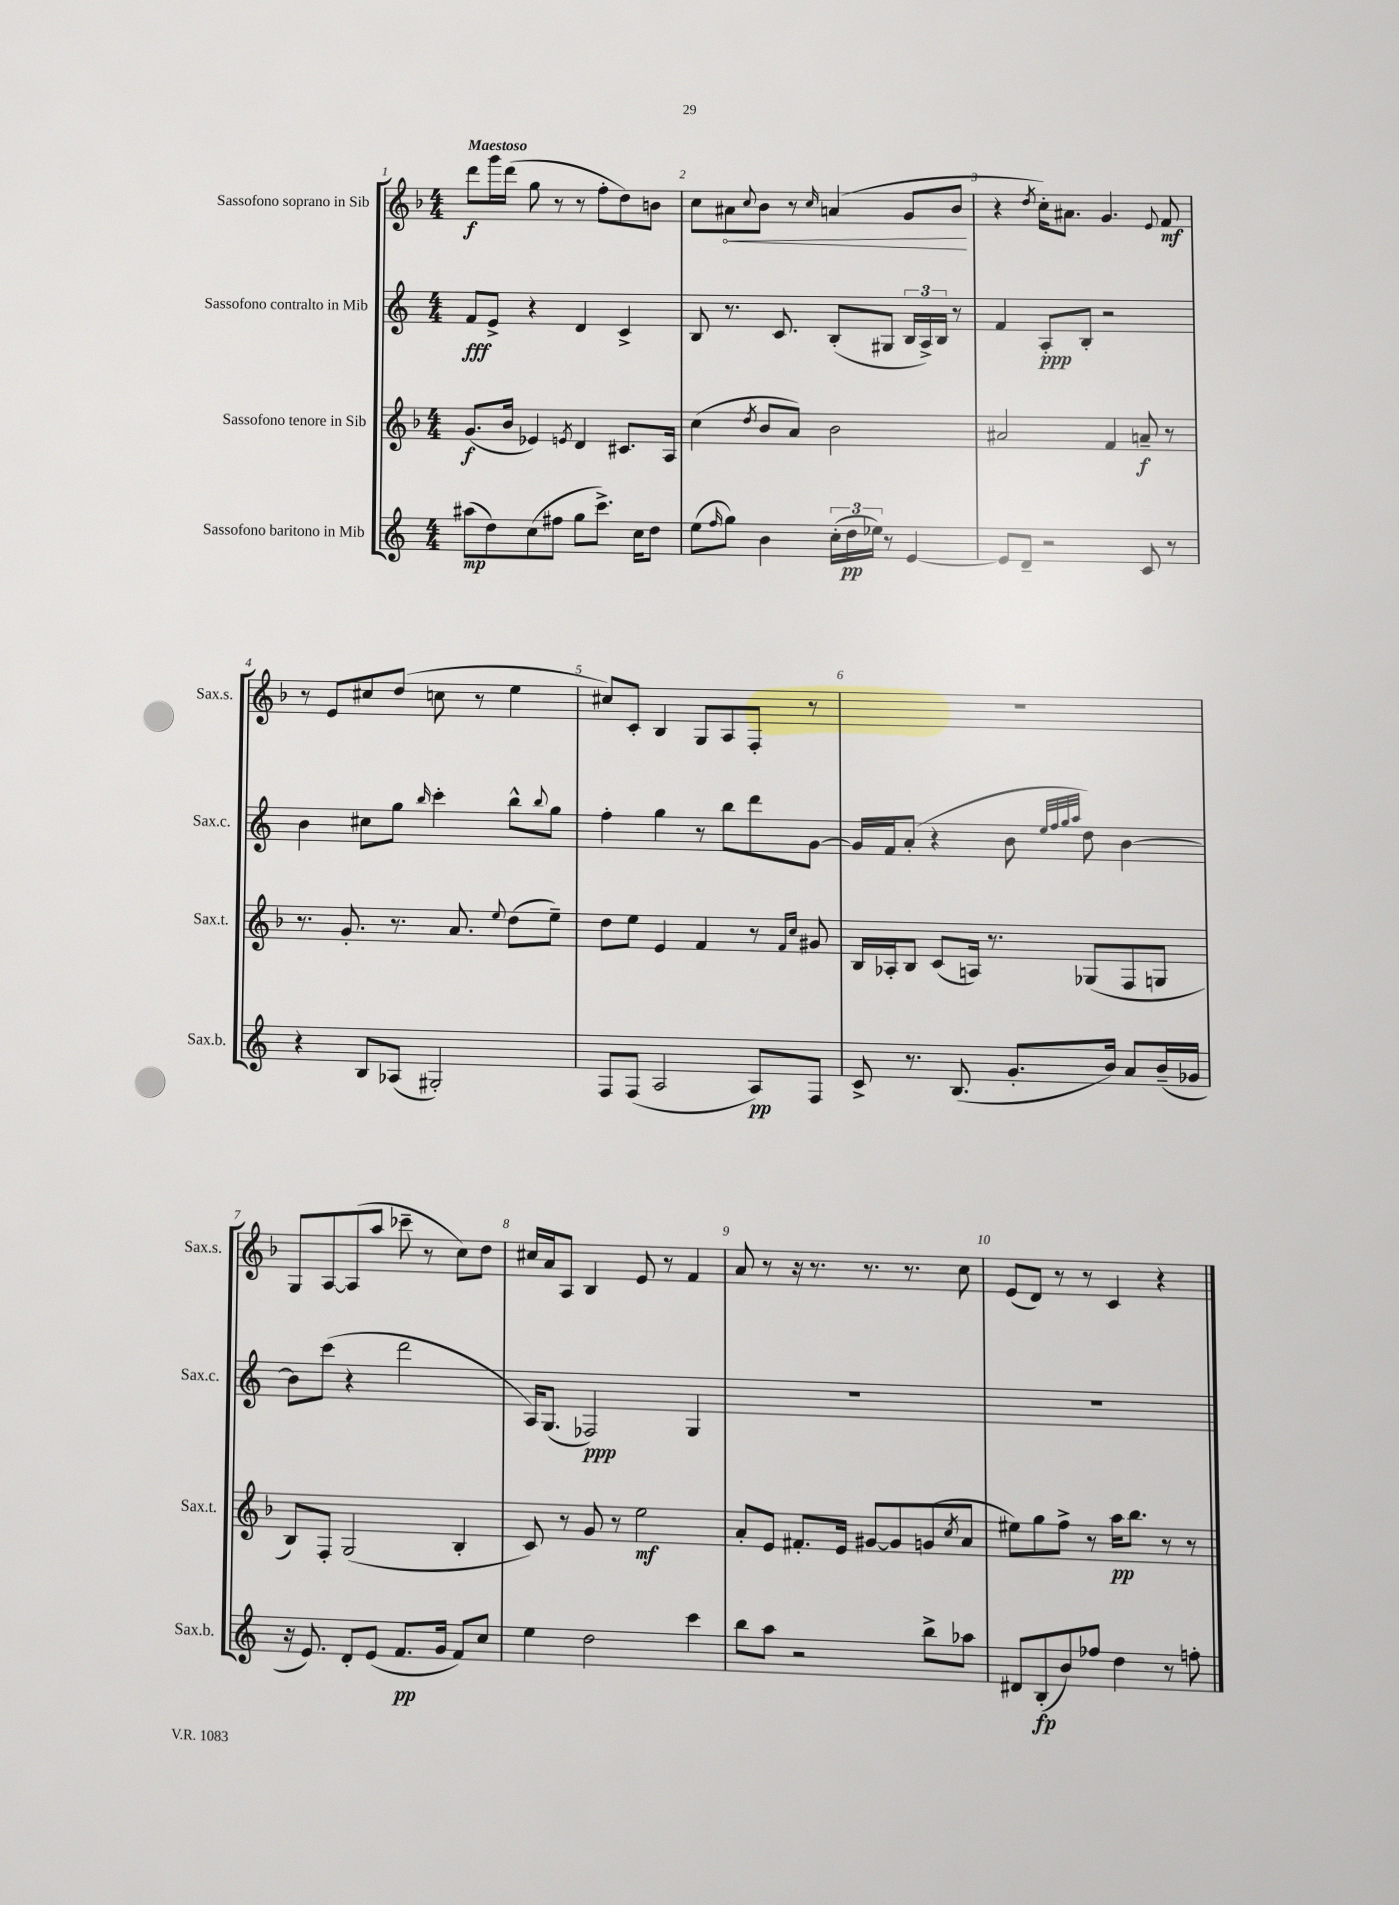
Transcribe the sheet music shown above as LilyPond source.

<<
\new StaffGroup <<
\new Staff = "s0" \with { instrumentName = "Sassofono soprano in Sib" shortInstrumentName = "Sax.s." } {
    \clef treble \key f \major \numericTimeSignature \time 4/4 \tempo "Maestoso"
    d'''8\f g'''16 d'''16( g''8 r8 r8 f''8-. d''8) b'8 |
    c''8 \once \override Hairpin.circled-tip = ##t ais'8\< \appoggiatura { c''8 } bes'8 r8 \grace { c''16 } a'4( g'8 bes'8\! |
    r4 \acciaccatura { d''8 } c''16-.) ais'8. g'4. \appoggiatura { e'8 } f'8\mf |
    r8 e'8 cis''8 d''8( c''8 r8 e''4 |
    cis''8) c'8-. bes4 g8 a8 f8-. r8 |
    R1 |
    g8 a8~ a8( a''8 ces'''8-- r8 c''8) d''8 |
    cis''16 a'16 a8 bes4 e'8 r8 f'4 |
    a'8 r8 r16 r8. r8. r8. c''8 |
    e'8( d'8) r8 r8 c'4 r4 \bar "|." |
}
\new Staff = "s1" \with { instrumentName = "Sassofono contralto in Mib" shortInstrumentName = "Sax.c." } {
    \clef treble \key c \major \numericTimeSignature \time 4/4
    f'8\fff e'8-> r4 d'4 c'4-> |
    b8 r8. c'8. b8-.( gis8 \tuplet 3/2 { b16 a16->) b16 } r8 |
    f'4 a8-.\ppp b8-. r2 |
    b'4 cis''8 g''8 \grace { b''16 } c'''4-. b''8-^ \appoggiatura { b''8 } g''8 |
    f''4-. g''4 r8 b''8 d'''8 g'8~ |
    g'16 f'16 a'8-.( r4 b'8 \grace { e''32 f''32 g''32 a''32 } d''8) b'4~ |
    b'8 c'''8( r4 d'''2 |
    a16) g8.( fes2\ppp) g4 |
    R1 |
    R1 \bar "|." |
}
\new Staff = "s2" \with { instrumentName = "Sassofono tenore in Sib" shortInstrumentName = "Sax.t." } {
    \clef treble \key f \major \numericTimeSignature \time 4/4
    g'8.\f( bes'16 ees'4) \acciaccatura { e'8 } d'4 cis'8. a16 |
    c''4( \acciaccatura { d''8 } bes'8 a'8) bes'2 |
    ais'2 f'4 a'8--\f r8 |
    r8. g'8.-. r8. a'8. \appoggiatura { e''8 } d''8( e''8--) |
    d''8 e''8 e'4 f'4 r8 \grace { f'16 c''16 } gis'8 |
    bes16 aes16-. bes8 c'8( a16) r8. ges8( f8 g8 |
    bes8) f8-. g2( bes4-. |
    c'8) r8 g'8 r8 e''2\mf |
    a'8-. e'8 fis'8.-. e'16 gis'8~ gis'8 g'8( \acciaccatura { c''8 } a'8 |
    eis''8) g''8 f''8-> r8 a''16\pp bes''8. r8 r8 \bar "|." |
}
\new Staff = "s3" \with { instrumentName = "Sassofono baritono in Mib" shortInstrumentName = "Sax.b." } {
    \clef treble \key c \major \numericTimeSignature \time 4/4
    ais''8\mp( d''8) c''8( fis''8 g''8 c'''8.->) c''16 d''8 |
    e''8( \grace { f''16 } g''8) b'4 \tuplet 3/2 { c''16-.( d''16\pp ees''16) } r8 e'4~ |
    e'8 d'8-- r2 c'8 r8 |
    r4 b8 aes8( gis2-.) |
    f8 f8( a2 a8\pp) f8 |
    c'8-> r8. b8.( g'8.-. b'16) a'8 b'16--( ges'16 |
    r16 e'8.) d'8-. e'8( f'8.\pp g'16 f'8) c''8 |
    e''4 d''2 c'''4 |
    b''8 a''8 r2 b''8-> aes''8 |
    dis'8 b8-.\fp( b'8) fes''8 d''4 r8 f''8-. \bar "|." |
}
>>
>>
\layout { \context { \Score \override BarNumber.break-visibility = ##(#f #t #t) barNumberVisibility = #all-bar-numbers-visible } }
